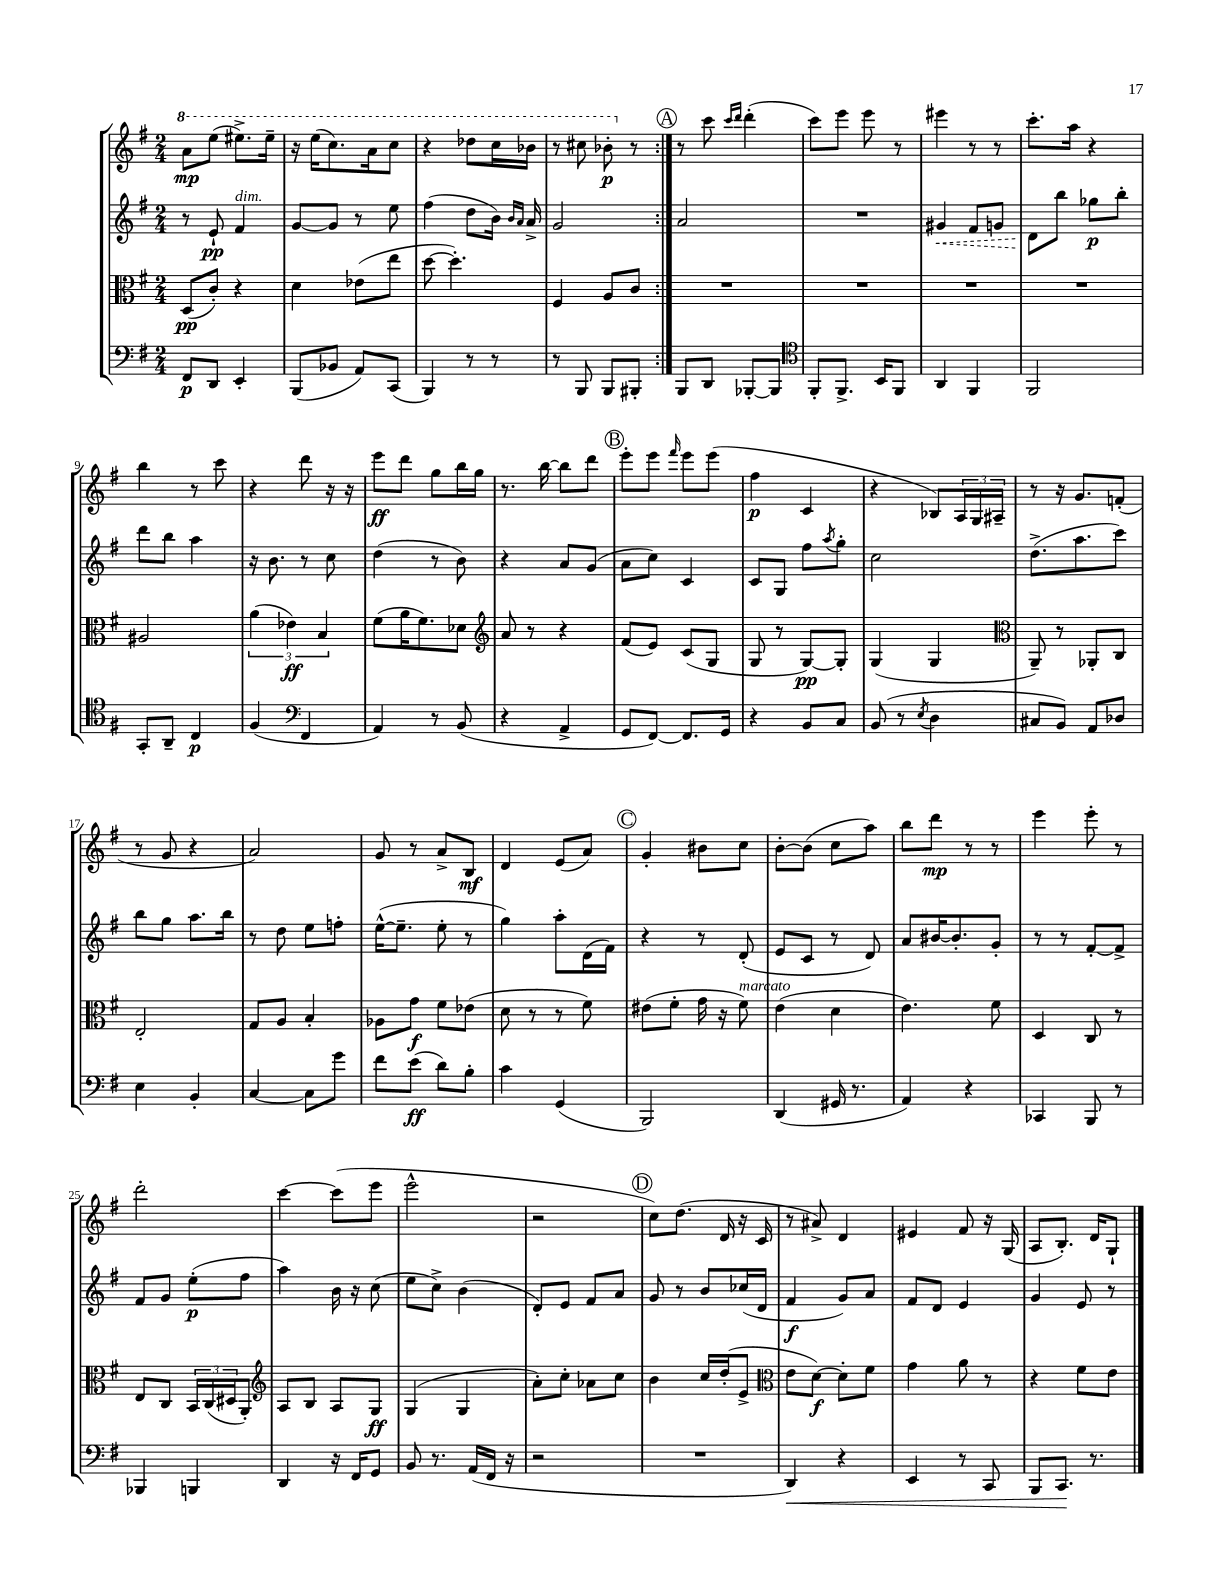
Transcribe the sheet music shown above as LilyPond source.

<<
\new StaffGroup <<
\new Staff = "s0" {
    \clef treble \key g \major \numericTimeSignature \time 2/4
    \repeat volta 2 { \ottava #1 a''8\mp e'''8( eis'''8.->) eis'''16-- |
    r16 e'''16( c'''8.) a''16 c'''8 |
    r4 des'''8 c'''16 bes''16 |
    r8 cis'''8 bes''8-.\p \ottava #0 r8 | }
    \mark \markup { \circle "A" } r8 c'''8 \grace { c'''16 d'''16 } d'''4-.( |
    c'''8) e'''8 e'''8 r8 |
    eis'''4 r8 r8 |
    c'''8.-. a''16 r4 |
    b''4 r8 c'''8 |
    r4 d'''8 r16 r16 |
    e'''8\ff d'''8 g''8 b''16 g''16 |
    r8. b''16~ b''8 d'''8 |
    \mark \markup { \circle "B" } e'''8-. e'''8 \grace { fis'''16 } e'''8 e'''8( |
    fis''4\p c'4 |
    r4 bes8) \tuplet 3/2 { a16 g16 ais16-- } |
    r8 r16 g'8. f'8-.( |
    r8 g'8 r4 |
    a'2) |
    g'8 r8 a'8-> b8\mf |
    d'4 e'8( a'8) |
    \mark \markup { \circle "C" } g'4-. bis'8 c''8 |
    b'8~-. b'8( c''8 a''8) |
    b''8 d'''8\mp r8 r8 |
    e'''4 e'''8-. r8 |
    d'''2-. |
    c'''4~ c'''8( e'''8 |
    e'''2-^ |
    r2 |
    \mark \markup { \circle "D" } c''8) d''8.( d'16 r16 c'16 |
    r8 ais'8->) d'4 |
    eis'4 fis'8 r16 g16( |
    a8 b8.-.) d'16 g8-! \bar "|." |
}
\new Staff = "s1" {
    \clef treble \key g \major \numericTimeSignature \time 2/4
    \repeat volta 2 { r8 e'8-!\pp fis'4^\markup { \italic "dim." } |
    g'8~ g'8 r8 e''8 |
    fis''4( d''8 b'16) \grace { b'16 a'16 } a'16-> |
    g'2 | }
    \mark \markup { \circle "A" } a'2 |
    R2 |
    \once \override Hairpin.style = #'dashed-line gis'4\< fis'8 g'8 |
    d'8\! b''8 ges''8\p b''8-. |
    d'''8 b''8 a''4 |
    r16 b'8. r8 c''8 |
    d''4( r8 b'8) |
    r4 a'8 g'8( |
    \mark \markup { \circle "B" } a'8 c''8) c'4 |
    c'8 g8 fis''8 \acciaccatura { a''8 } g''8-. |
    c''2 |
    d''8.->( a''8. c'''8) |
    b''8 g''8 a''8. b''16 |
    r8 d''8 e''8 f''8-. |
    e''16~-^( e''8.-- e''8-. r8 |
    g''4) a''8-. d'16( fis'16) |
    \mark \markup { \circle "C" } r4 r8 d'8-.( |
    e'8 c'8 r8 d'8) |
    a'8 bis'16~ bis'8.-. g'8-. |
    r8 r8 fis'8~-. fis'8-> |
    fis'8 g'8 e''8-.\p( fis''8 |
    a''4) b'16 r16 c''8( |
    e''8 c''8->) b'4( |
    d'8-.) e'8 fis'8 a'8 |
    \mark \markup { \circle "D" } g'8 r8 b'8 ces''16( d'16 |
    fis'4\f g'8) a'8 |
    fis'8 d'8 e'4 |
    g'4 e'8 r8 \bar "|." |
}
\new Staff = "s2" {
    \clef alto \key g \major \numericTimeSignature \time 2/4
    \repeat volta 2 { d8\pp( c'8-.) r4 |
    d'4 ees'8( e''8 |
    d''8~ d''4.-.) |
    fis4 a8 c'8 | }
    \mark \markup { \circle "A" } R2 |
    R2 |
    R2 |
    R2 |
    ais2 |
    \tuplet 3/2 { a'4( ees'4\ff) b4 } |
    fis'8( a'16 fis'8.) des'8 |
    \clef treble a'8 r8 r4 |
    \mark \markup { \circle "B" } fis'8( e'8) c'8( g8 |
    g8 r8 g8~\pp) g8-. |
    g4( g4 |
    \clef alto a,8--) r8 aes,8-. c8 |
    e2-. |
    g8 a8 b4-. |
    aes8 g'8\f fis'8 ees'8( |
    d'8 r8 r8 fis'8) |
    \mark \markup { \circle "C" } eis'8( fis'8-. g'16 r16 fis'8^\markup { \italic "marcato" }) |
    e'4( d'4 |
    e'4.) fis'8 |
    d4 c8 r8 |
    e8 c8 \tuplet 3/2 { b,16 c16( dis16 } a,8-.) |
    \clef treble a8 b8 a8 g8\ff |
    g4( g4 |
    a'8-.) c''8-. aes'8 c''8 |
    \mark \markup { \circle "D" } b'4 c''16 d''16-.( e'8-> |
    \clef alto e'8 d'8~\f) d'8-. fis'8 |
    g'4 a'8 r8 |
    r4 fis'8 e'8 \bar "|." |
}
\new Staff = "s3" {
    \clef bass \key g \major \numericTimeSignature \time 2/4
    \repeat volta 2 { fis,8\p d,8 e,4-. |
    b,,8( bes,8 a,8) c,8( |
    b,,4) r8 r8 |
    r8 b,,8 b,,8 bis,,8-. | }
    \mark \markup { \circle "A" } b,,8 d,8 bes,,8~-. bes,,8 |
    \clef tenor fis,8-. fis,8.-> b,16 fis,8 |
    a,4 fis,4 |
    fis,2 |
    g,8-. a,8-- c4\p |
    fis4( \clef bass fis,4 |
    a,4) r8 b,8( |
    r4 a,4-> |
    \mark \markup { \circle "B" } g,8 fis,8~) fis,8. g,16 |
    r4 b,8 c8 |
    b,8( r8 \acciaccatura { e8 } d4 |
    cis8 b,8) a,8 des8 |
    e4 b,4-. |
    c4~ c8 g'8 |
    fis'8 e'8\ff( d'8) b8-. |
    c'4 g,4( |
    \mark \markup { \circle "C" } b,,2) |
    d,4( gis,16 r8. |
    a,4) r4 |
    ces,4 b,,8 r8 |
    bes,,4 b,,4 |
    d,4 r16 fis,16 g,8 |
    b,8 r8. a,16( fis,16 r16 |
    r2 |
    \mark \markup { \circle "D" } R2 |
    d,4\<) r4 |
    e,4 r8 c,8 |
    b,,8 c,8.\! r8. \bar "|." |
}
>>
>>
